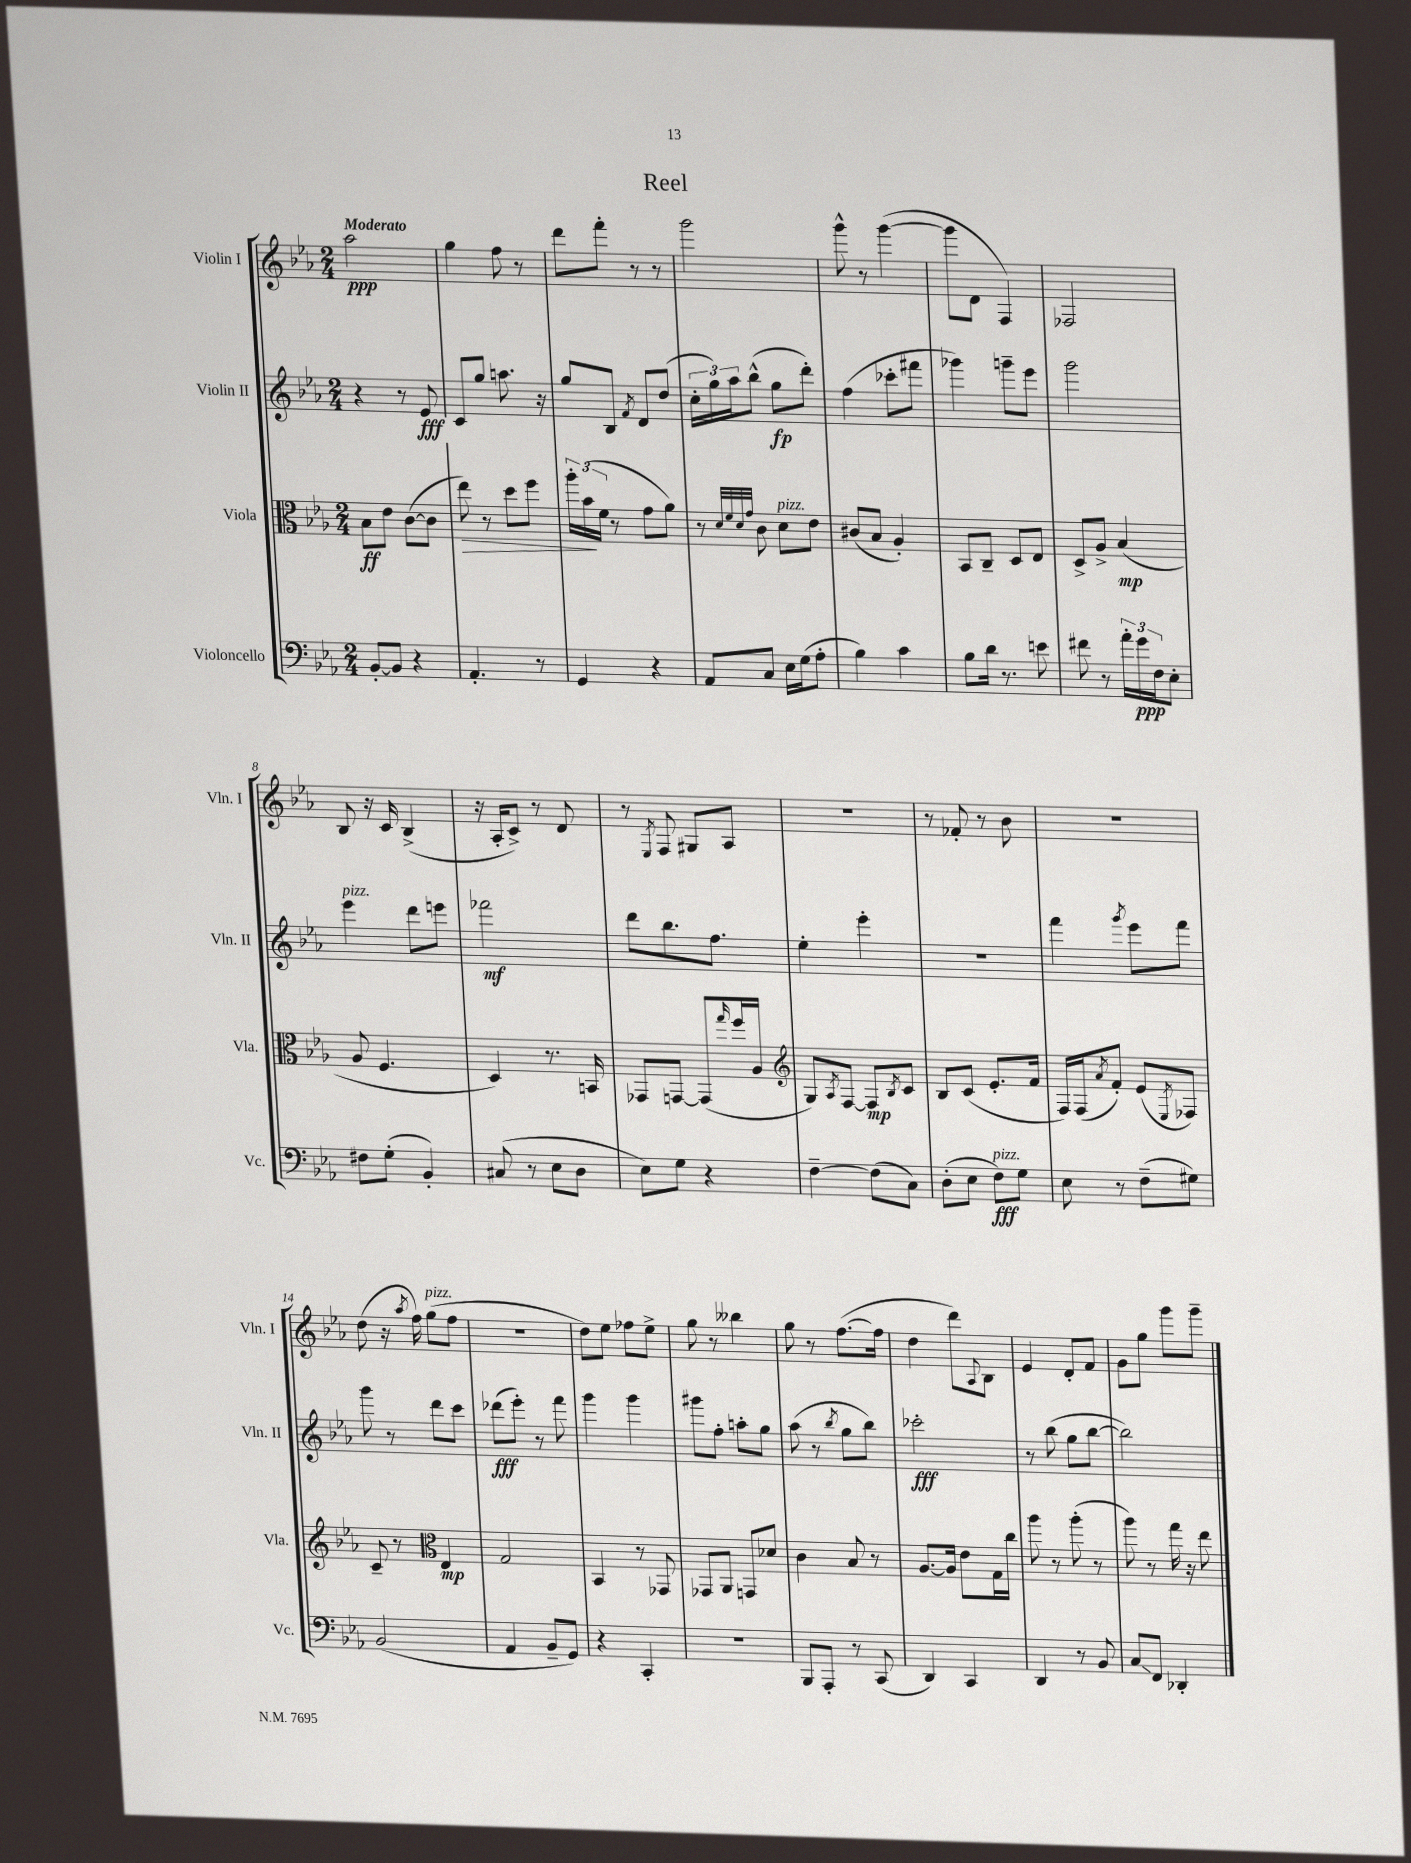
\header { title = "Reel" }
<<
\new StaffGroup <<
\new Staff = "s0" \with { instrumentName = "Violin I" shortInstrumentName = "Vln. I" } {
    \clef treble \key ees \major \numericTimeSignature \time 2/4 \tempo "Moderato"
    aes''2\ppp |
    g''4 f''8 r8 |
    d'''8 f'''8-. r8 r8 |
    g'''2 |
    g'''8-^ r8 g'''4~( |
    g'''8 d'8 f4) |
    fes2 |
    bes8 r16 c'16 bes4->( |
    r16 aes16-. c'8->) r8 d'8 |
    r8 \acciaccatura { ees8 } f8 gis8 aes8 |
    R2 |
    r8 fes'8-. r8 bes'8 |
    R2 |
    d''8( r16 \acciaccatura { aes''8 } f''16) g''8^\markup { \italic "pizz." }( f''8 |
    R2 |
    d''8) ees''8 fes''8 ees''8-> |
    g''8 r8 beses''4 |
    g''8 r8 f''8.~( f''16 |
    d''4 d'''8) \appoggiatura { aes8 } bes8 |
    ees'4 d'8-. f'8 |
    g'8 g''8 g'''8 g'''8-- \bar "|." |
}
\new Staff = "s1" \with { instrumentName = "Violin II" shortInstrumentName = "Vln. II" } {
    \clef treble \key ees \major \numericTimeSignature \time 2/4
    r4 r8 ees'8\fff |
    c'8 g''8 a''8. r16 |
    g''8 bes8 \acciaccatura { f'8 } d'8 d''8( |
    \tuplet 3/2 { c''16-. g''16) aes''16 } bes''8-^( g''8\fp d'''8-.) |
    f''4( ces'''8-. fis'''8 |
    ges'''4) g'''8-- ees'''8 |
    g'''2 |
    ees'''4^\markup { \italic "pizz." } d'''8 e'''8 |
    fes'''2\mf |
    d'''8 bes''8. f''8. |
    ees''4-. ees'''4-. |
    R2 |
    f'''4 \acciaccatura { g'''8 } ees'''8 f'''8 |
    g'''8 r8 d'''8 c'''8 |
    des'''8\fff( ees'''8-.) r8 f'''8 |
    g'''4 g'''4 |
    gis'''8 f''8-. a''8-. g''8 |
    aes''8( r8 \acciaccatura { bes''8 } g''8 bes''8) |
    ces'''2-.\fff |
    r8 bes''8( g''8 bes''8~ |
    bes''2) \bar "|." |
}
\new Staff = "s2" \with { instrumentName = "Viola" shortInstrumentName = "Vla." } {
    \clef alto \key ees \major \numericTimeSignature \time 2/4
    bes8\ff ees'8 c'8~( c'8 |
    ees''8\>) r8 d''8 f''8 |
    \tuplet 3/2 { aes''16-. bes'16\!( f'16 } r8 g'8 aes'8) |
    r8 \grace { d'32 f'32 d'32 g'32 } c'8 d'8^\markup { \italic "pizz." } ees'8 |
    cis'8( bes8 aes4-.) |
    bes,8 c8-- d8 ees8 |
    d8-> aes8-> bes4\mp( |
    aes8 f4. |
    d4) r8. b,16 |
    ges,8 g,8~ g,8( \grace { g''16 } f''16 aes16 |
    \clef treble g8) \acciaccatura { aes8 } f8~ f8\mp \acciaccatura { bes8 } c'8 |
    bes8 c'8( ees'8.-. f'16 |
    f16) f16( \acciaccatura { aes'8 } f'8-.) ees'8( \acciaccatura { ees8 } fes8) |
    c'8-- r8 \clef alto ees4\mp |
    g2 |
    bes,4 r8 ges,8 |
    ges,8 aes,8 g,8 des'8 |
    c'4 bes8 r8 |
    aes8.~ aes16 ees'8 g16 c''16 |
    aes''8 r8 aes''8-.( r8 |
    aes''8) r8 g''16 r16 ees''8 \bar "|." |
}
\new Staff = "s3" \with { instrumentName = "Violoncello" shortInstrumentName = "Vc." } {
    \clef bass \key ees \major \numericTimeSignature \time 2/4
    bes,8~-. bes,8 r4 |
    aes,4.-. r8 |
    g,4 r4 |
    aes,8 c8 ees16 g16( aes8-. |
    bes4) c'4 |
    bes8 d'16 r8. e'8 |
    fis'8 r8 \tuplet 3/2 { aes'16-. g'16\ppp f16 } ees8-. |
    fis8 g8-.( bes,4-.) |
    cis8( r8 ees8 d8 |
    ees8) g8 r4 |
    f4~-- f8( c8) |
    d8-.( ees8 f8\fff^\markup { \italic "pizz." }) g8 |
    ees8 r8 f8--( gis8) |
    bes,2( |
    aes,4 bes,8-- g,8) |
    r4 c,4-. |
    r2 |
    bes,,8 aes,,8-. r8 c,8( |
    d,4) c,4 |
    d,4 r8 bes,8 |
    c8\glissando f,8 des,4-. \bar "|." |
}
>>
>>
